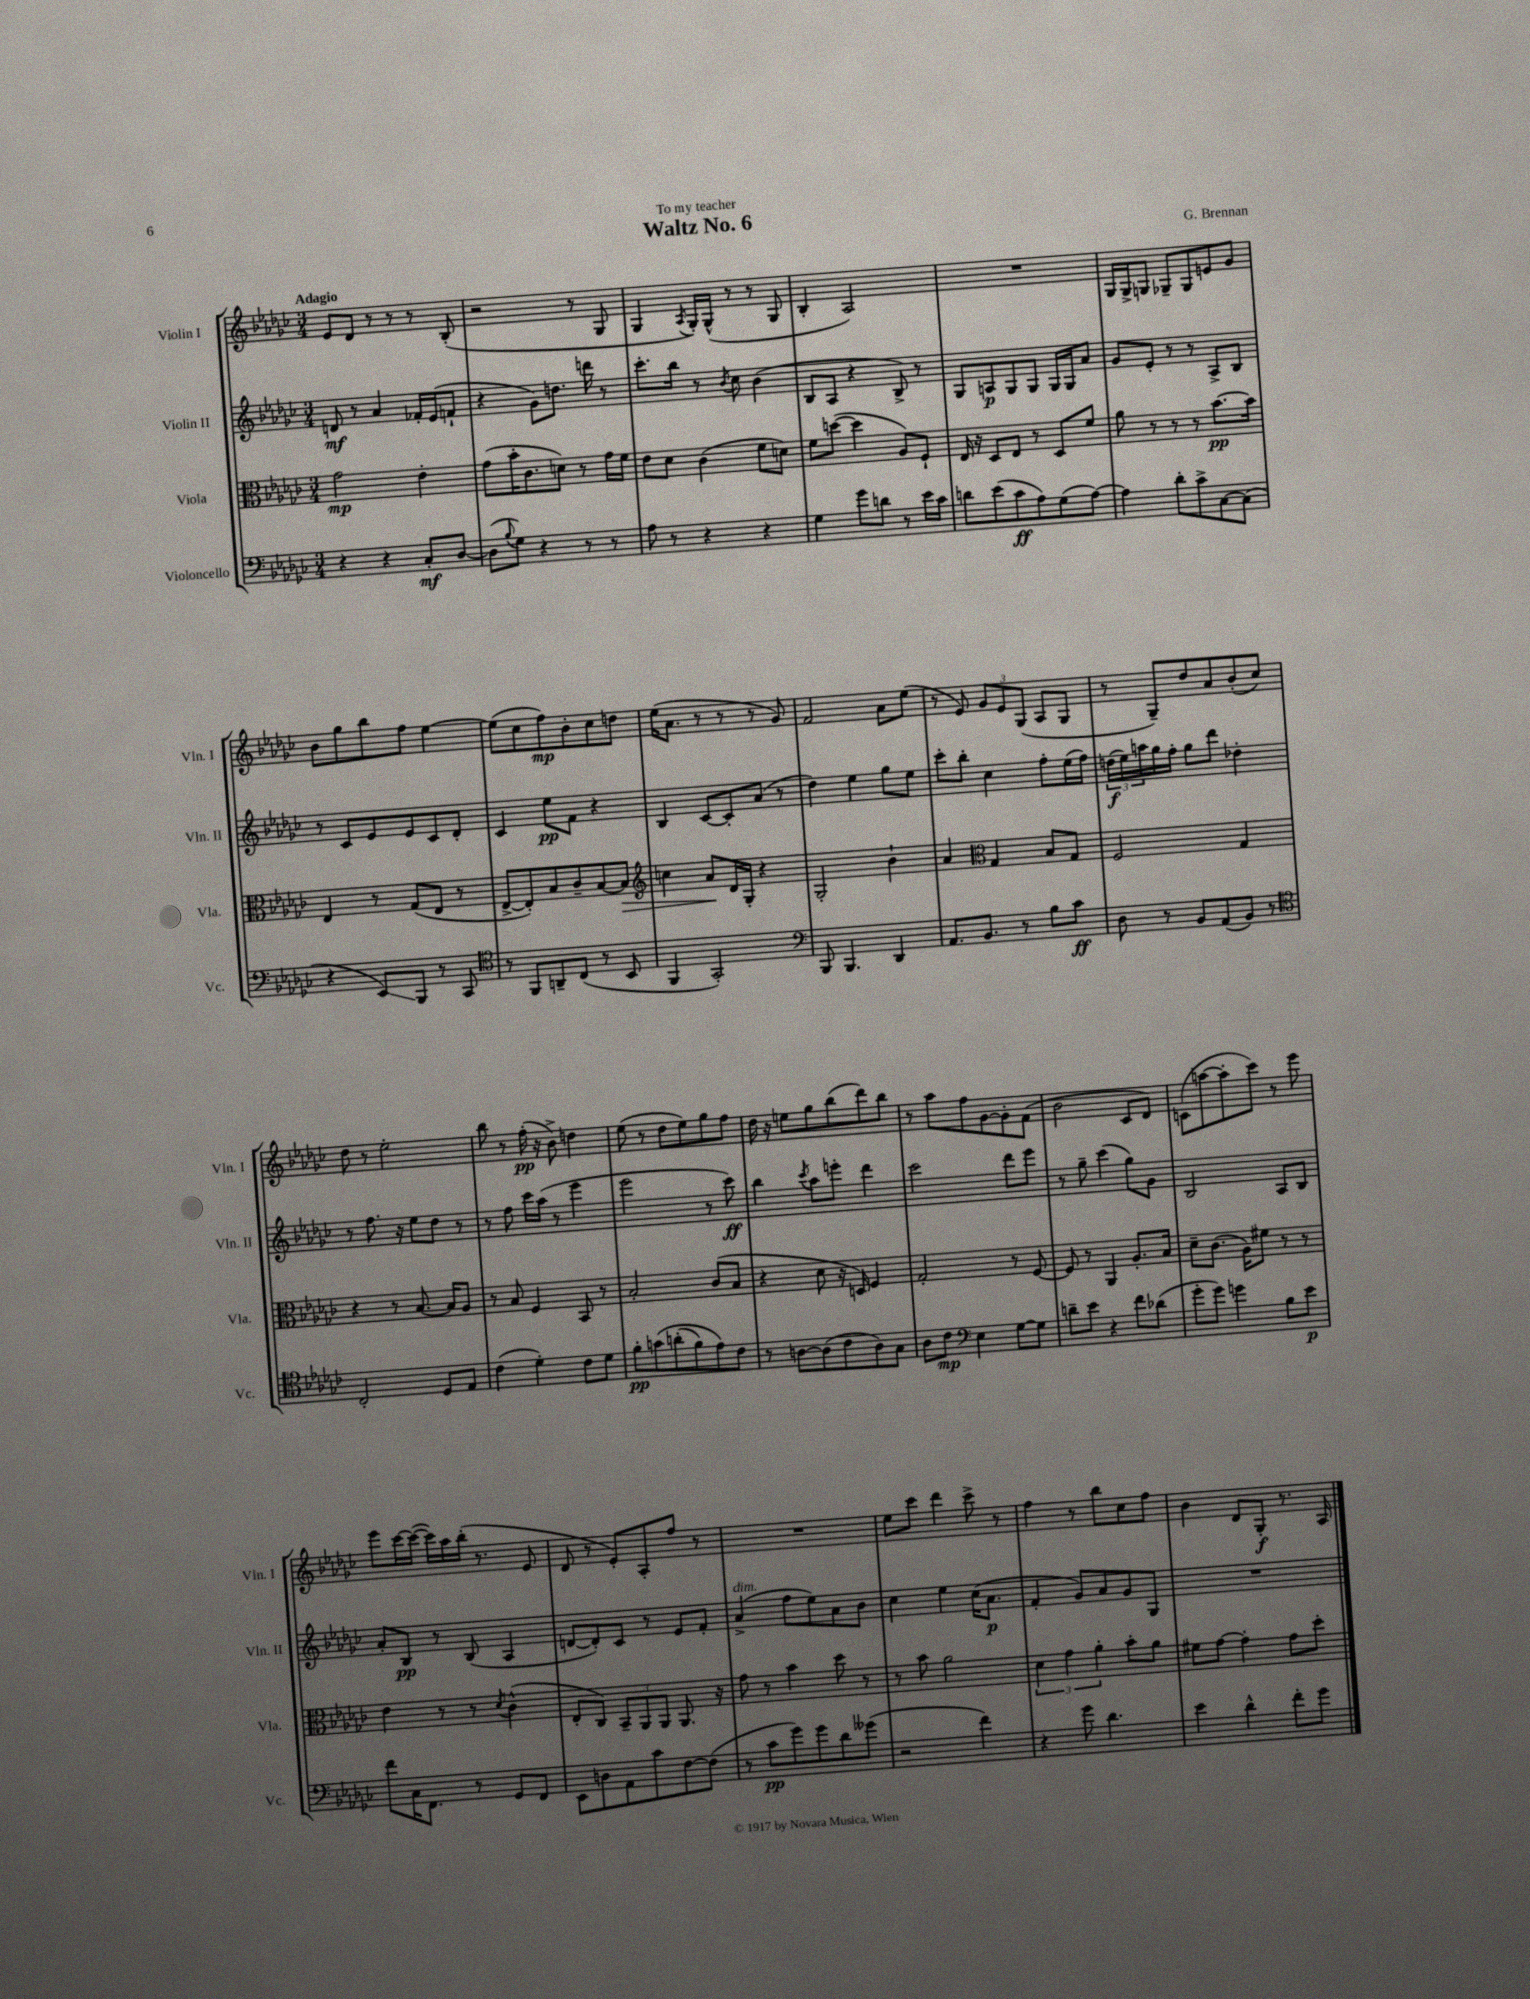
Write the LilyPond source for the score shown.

\header { title = "Waltz No. 6" composer = "G. Brennan" dedication = "To my teacher" }
<<
\new StaffGroup <<
\new Staff = "s0" \with { instrumentName = "Violin I" shortInstrumentName = "Vln. I" } {
    \clef treble \key ges \major \numericTimeSignature \time 3/4 \tempo "Adagio"
    ees'8 des'8 r8 r8 r8 bes8-.( |
    r2 r8 ges8 |
    ges4 \acciaccatura { aes8 } ges16-.) ges16-^( r8 r8 ges8 |
    bes4-. aes2) |
    R2. |
    ges16 ges16-> g8 ges8-- ges8 e'8 ges'8 |
    bes'8 ges''8 bes''8 f''8 ees''4~ |
    ees''8( ces''8 f''8\mp) bes'8-. ces''8 d''8 |
    ees''16( aes'8. r8 r8 r8 ges'8) |
    f'2 aes'8 ees''8( |
    r8 ees'8) \tuplet 3/2 { ges'8 ees'8 ges8( } aes8 ges8 |
    r8 ges8--) des''8 aes'8 bes'8-.( ces''8) |
    des''8 r8 ees''2-. |
    bes''8 r8 f''16-.\pp( r16 bes'8->) d''4 |
    ees''8( r8 des''8 ees''8) ges''8 f''8 |
    des''16 r16 e''8 ges''8 bes''8( des'''8) bes''8 |
    r8 aes''8 f''8 ges'8~ ges'8-. f'8( |
    bes'2 ces'8 des'8) |
    c'8( a''8~ a''8-. ces'''8) r8 ees'''8 |
    ees'''8 ces'''16~ ces'''16~( ces'''16) aes''16 bes''16-.( r8. ees'8 |
    des'8 r8 ees'8-.) aes8-. f''8 r8 |
    R2. |
    ees''8 ces'''8 des'''4 ces'''8-> r8 |
    f''4 r8 bes''8 ces''8 f''8 |
    bes'4 des'8 ges8-.\f r8. aes16 \bar "|." |
}
\new Staff = "s1" \with { instrumentName = "Violin II" shortInstrumentName = "Vln. II" } {
    \clef treble \key ges \major \numericTimeSignature \time 3/4
    d'8\mf r8 aes'4 fes'16-. ees'16( f'8-! |
    r4 ges'8) d''8. d'''16 r8 |
    ces'''8.-. bes''16 r8 \acciaccatura { bes'8 } ces''8 bes'4( |
    bes8 aes8 r4 bes8->) r8 |
    ges8 a8\p ges8 ges8 ges16 ges16 aes'8 |
    ges'8 ees'8-. r8 r8 aes8-> bes8 |
    r8 ces'8 ees'8 ees'8 ces'8 des'8-. |
    ces'4 ees''8\pp f'8 r4 |
    bes4 ces'8~ ces'8-. aes'8( r8 |
    des''4) ees''4 ges''8 ees''8 |
    ces'''8-. bes''8-. ces''4 f''8-. ees''16( f''16) |
    \tuplet 3/2 { d''16\f( ees''16) a''16 } ges''16 f''16-. ges''8 des'''8 des''4-. |
    r8 f''8. r16 ees''8 des''8 r8 |
    r8 f''8 ces'''16 aes''16( r8 ees'''4 |
    ees'''2 r8 ces'''8\ff) |
    bes''4 \acciaccatura { ces'''8 } aes''8 e'''8-. des'''4 |
    ces'''2 des'''8 ees'''8 |
    r8 ges''8-- ces'''4( ges''8) ges'8 |
    bes2 aes8 bes8 |
    aes'8-. bes8\pp r8 bes8( aes4 |
    d'8~ d'8-.) ces'8 r8 ees'8 f'8-. |
    aes'4->^\markup { \italic "dim." }( f''8 ees''8) aes'8 bes'8 |
    ces''4 ees''4 ces''16( aes'8.\p |
    f'4-. ges'8) aes'8 ges'8 ges8 |
    R2. \bar "|." |
}
\new Staff = "s2" \with { instrumentName = "Viola" shortInstrumentName = "Vla." } {
    \clef alto \key ges \major \numericTimeSignature \time 3/4
    ges'2\mp ees'4-. |
    ges'8( bes'16-. ces'8. d'8) r8 ges'16 f'16 |
    ees'8 des'8 ces'4( f'8 d'8) |
    f'8 d''8~( d''4 aes8) f8-! |
    ees16 r16 des8 ees8 r8 des8 f'8 |
    aes'8 r8 r8 r8 bes'8.~\pp bes'16 |
    ees4 r8 ges8( ees8 r8 |
    ees8~-> ees8-.) bes8 ces'8-- bes8~ bes8\> |
    \clef treble c''4 aes'8\! des'16 ges16-. r4 |
    ges2-. bes'4-! |
    aes'4 \clef alto ges4 bes8 ges8 |
    f2 ges4 |
    r4 r8 bes8.~ bes16 aes8 |
    r8 bes8 f4 bes,8 r8 |
    bes2-. ces'8( bes8 |
    r4 des'8 r16 d16) f4 |
    ges2-. r8 f8~ |
    f8 r8 aes,4 aes8.-. bes16 |
    des'8-- ces'8.( aes16) fis'8 r8 r8 |
    ees'4 r8 r8 \acciaccatura { des'8 } ces'4-^( |
    ees8-. ces8) \tuplet 3/2 { bes,8-- aes,8 aes,8 } aes,8. r16 |
    ges'8 r8 bes'4 des''8 r8 |
    r8 bes'8 aes'2 |
    \tuplet 3/2 { des'4 ges'4 aes'4-. } bes'8-. aes'8 |
    fis'8 ges'8~ ges'4-. ges'8 des''8-. \bar "|." |
}
\new Staff = "s3" \with { instrumentName = "Violoncello" shortInstrumentName = "Vc." } {
    \clef bass \key ges \major \numericTimeSignature \time 3/4
    r4 r4 ces8-.\mf des8~ |
    des8( \appoggiatura { bes8 } ges8) r4 r8 r8 |
    aes8 r8 r4 r4 |
    ges4 ges'8 d'8 r8 ees'16 ces'16 |
    d'8 ees'8( ces'8\ff aes8) ges8( aes8~) |
    aes4 des'8-. ces'8-> ces8~ ces8( |
    r4 ees,8\glissando) bes,,8 r8 ces,8 |
    \clef tenor r8 f,8 a,8-- ces8( r8 bes,8 |
    f,4 ges,2-.) |
    \clef bass bes,,8 bes,,4. des,4 |
    aes,8. bes,8. r8 bes8 ces'8\ff |
    des8 r8 bes,8 aes,8( bes,8) r8 |
    \clef tenor ces2-. des8 ees8 |
    ces'4( des'4-.) ces'8 des'8 |
    f'8-.\pp g'8\( a'8-.( f'8) ees'8\) ces'8 |
    r8 a8~ a8( ces'8 a8) ges8 |
    aes8 ces'8\mp \clef bass ees4 ges8~ ges8 |
    d'8-- ees'8 r4 f'8 des'8( |
    ges'8-. ges'8) g'4 bes8 ees'8\p |
    f'8 ces16 f,8. r8 ges,8 f,8 |
    ees,8 d8 aes,8 ces'8 f8~ f8( |
    r8 ces'8\pp ges'8) ges'8 des'8 geses'8( |
    r2 f'4) |
    r4 ges'8 des'4. |
    ees'4 des'4-^ f'8-. ges'8 \bar "|." |
}
>>
>>
\layout { \context { \Score \remove "Bar_number_engraver" } }
